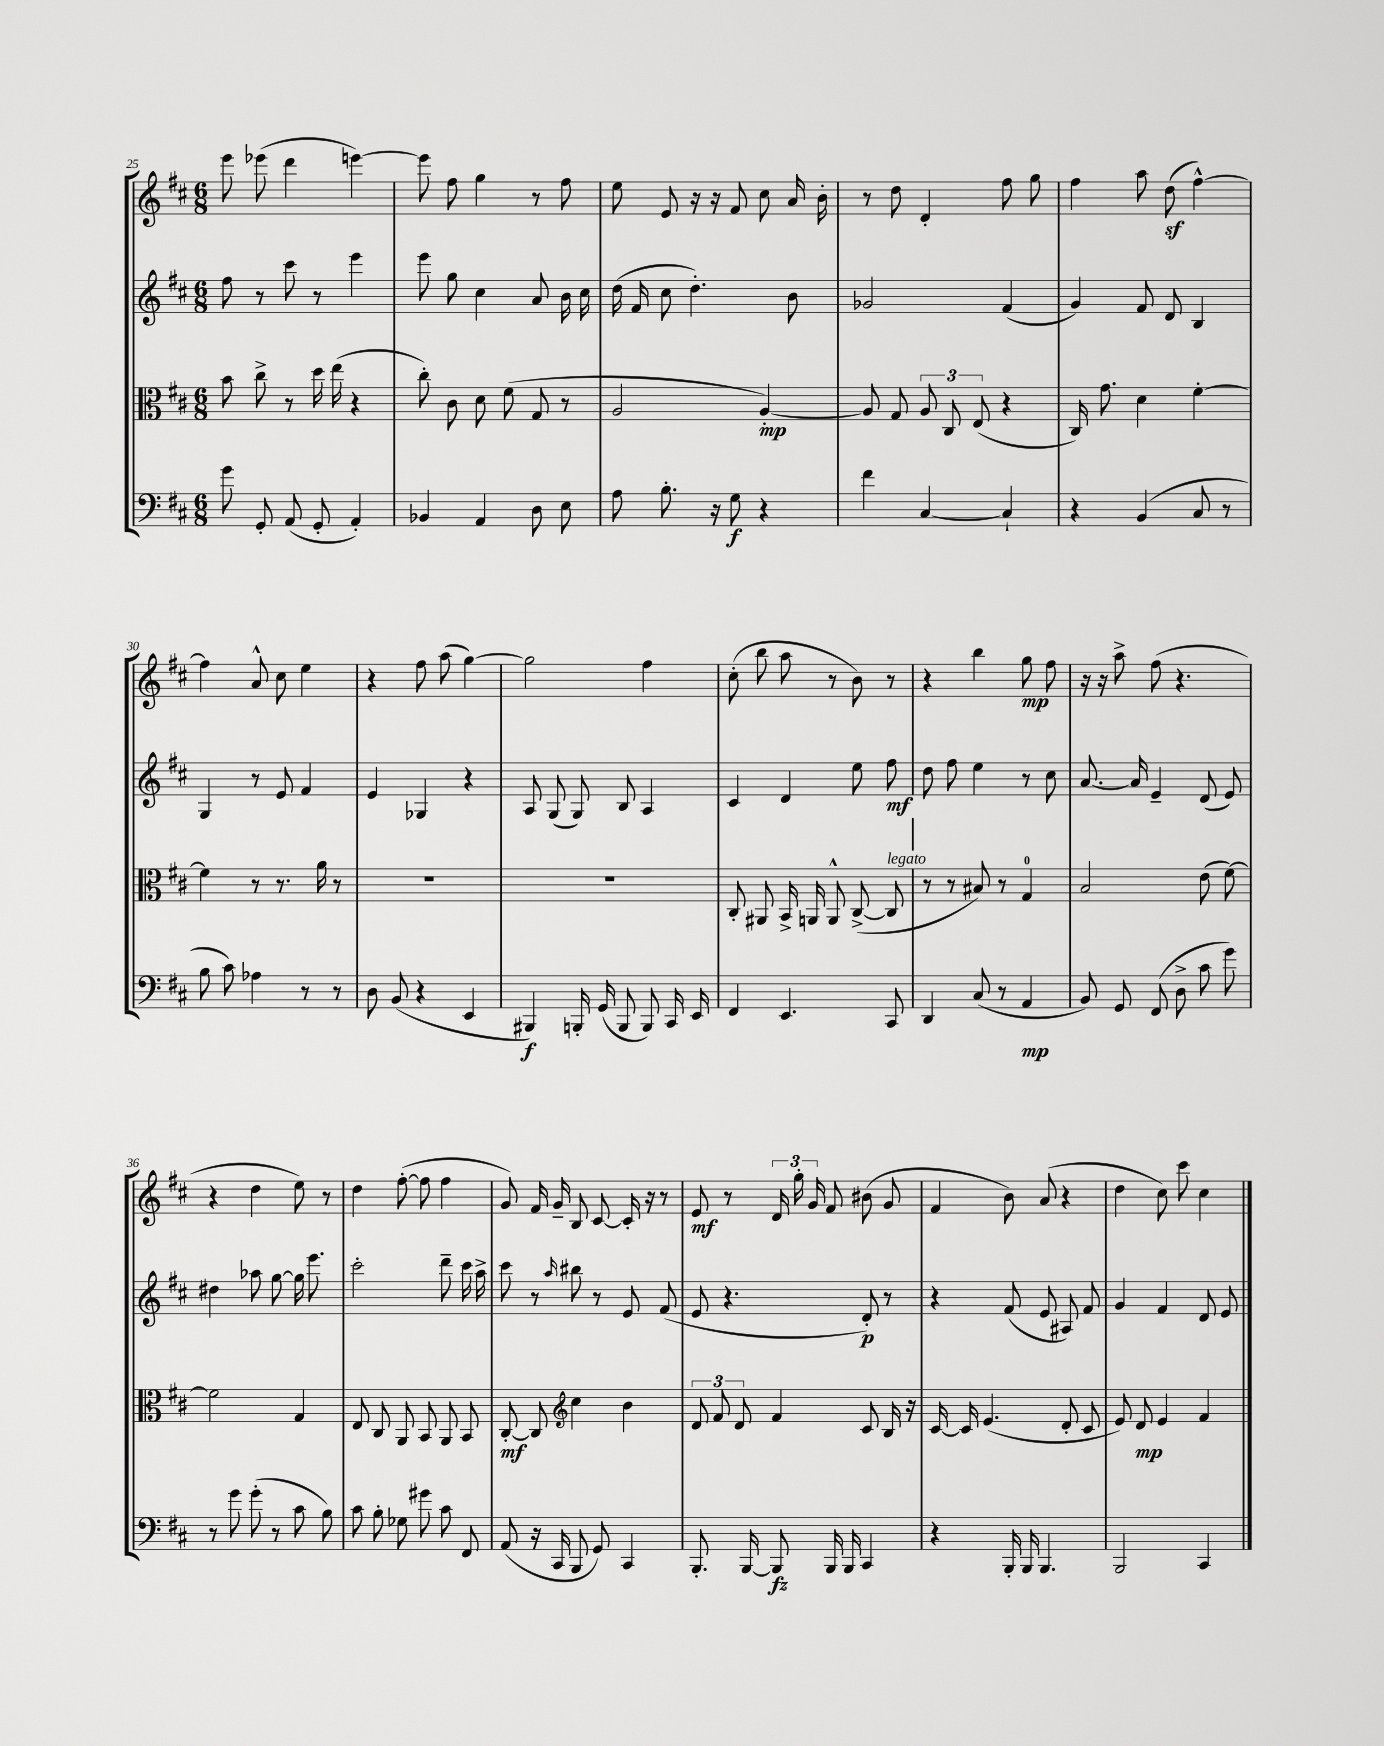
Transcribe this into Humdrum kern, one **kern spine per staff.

**kern	**kern	**kern	**kern
*staff4	*staff3	*staff2	*staff1
*clefF4	*clefC3	*clefG2	*clefG2
*k[f#c#]	*k[f#c#]	*k[f#c#]	*k[f#c#]
*M6/8	*M6/8	*M6/8	*M6/8
8g	8b	8ff#	8eee
8GG'	8cc#^	8r	(8eee-
(8AA	8r	8ccc#	4ddd
8GG'	16dd	8r	.
.	(16ee	.	.
4AA')	4r	4eee	[4eee)
=	=	=	=
4BB-	8cc#')	8eee	8eee]
.	8c#	8gg	8ff#
4AA	8d	4cc#	4gg
.	(8f#	.	.
8D	8G	8a	8r
8E	8r	16b	8ff#
.	.	16cc#	.
=	=	=	=
8A	2A	(16dd	8ee
.	.	16f#	.
8.B'	.	8cc#	8e
.	.	4.dd')	16r
16r	.	.	16r
8G	.	.	8f#
4r	[4A')	.	8cc#
.	.	8b	16a
.	.	.	16b'
=	=	=	=
4f#	8A]	2g-	8r
.	8G	.	8dd
[4C#	12A	.	4d'
.	12C#	.	.
.	(12E	.	.
4C#`]	4r	(4f#	8ff#
.	.	.	8gg
=	=	=	=
4r	16C#)	4g)	4ff#
.	8.g	.	.
(4BB	4d	8f#	8aa
.	.	8d	(8dd
8C#	[4f#'	4B	[4ff#^^)
8r	.	.	.
=	=	=	=
8B	4f#]	4G	4ff#]
8c#)	.	.	.
4A-	8r	8r	8a^^
.	8.r	8e	8cc#
8r	.	4f#	4ee
.	16a	.	.
8r	8r	.	.
=	=	=	=
8D	2.r	4e	4r
(8BB	.	.	.
4r	.	4G-	8ff#
.	.	.	(8aa
4EE	.	4r	[4gg)
=	=	=	=
4BBB#)	2.r	8A	2gg]
.	.	(8G	.
16BBB'	.	8G)	.
(16GG	.	.	.
8BBB	.	8B	.
8BBB)	.	4A	4ff#
16CC#	.	.	.
16EE	.	.	.
=	=	=	=
4FF#	8C#'	4c#	(8cc#'
.	8AA#	.	8bb
4.EE	16BB^	4d	8aa
.	16AA	.	.
.	8AA^^	.	8r
.	([8C#^	8ee	8b)
8CC#	8C#]	8ff#	8r
=	=	=	=
4DD	8r	8dd	4r
.	8r	8ff#	.
(8C#	8B#)	4ee	4bb
8r	8r	.	.
4AA	4G	8r	8gg
.	.	8cc#	8ff#
=	=	=	=
8BB)	2B	[8.a	16r
.	.	.	16r
8GG	.	.	8aa^
.	.	16a]	.
(8FF#	.	4e~	(8ff#
8D^	.	.	4.r
8c#	(8e	(8d	.
8g)	[8f#)	8e)	.
=	=	=	=
8r	2f#]	4dd#	4r
8g	.	.	.
(8g'	.	8aa-	4dd
8r	.	[8gg	.
8c#	4G	16gg]	8ee)
.	.	8.eee	.
8B)	.	.	8r
=	=	=	=
8c#	8E	2ccc#'	4dd
8B'	8C#	.	.
8G-	8AA	.	([8ff#'
8g#	8BB	.	8ff#]
8c#	8AA	8ddd~	4ff#
8FF#	8BB	16ccc#	.
.	.	16aa^	.
=	=	=	=
(8AA	[8C#'	8ccc#	8g)
16r	8C#]	8r	16f#
16CC#	.	.	16g~
*	*clefG2	*	*
.	.	16qqaa	.
8BBB	4cc#	8bb#	8B
8GG)	.	8r	[8c#
4CC#	4b	8e	16c#']
.	.	.	16r
.	.	(8f#	8r
=	=	=	=
8.BBB'	12d	8e	8e
.	12f#	.	.
.	.	4.r	8r
.	12d	.	.
[16BBB	.	.	.
8BBB]	4f#	.	24d
.	.	.	24gg'
.	.	.	24g
16BBB	.	.	8f#
16BBB	.	.	.
4CC#	8c#	8d')	(8b#
.	16B	8r	8g
.	16r	.	.
=	=	=	=
4r	[16c#	4r	4f#
.	16c#]	.	.
.	(4.e	.	.
16BBB'	.	(8f#	8b)
16BBB	.	.	.
4.BBB	.	8e	(8a
.	8d'	8A#)	4r
.	8c#	8f#	.
=	=	=	=
2BBB	8e)	4g	4dd
.	8d	.	.
.	4e	4f#	8cc#)
.	.	.	8ccc#
4CC#	4f#	8d	4cc#
.	.	8e	.
==	==	==	==
*-	*-	*-	*-
